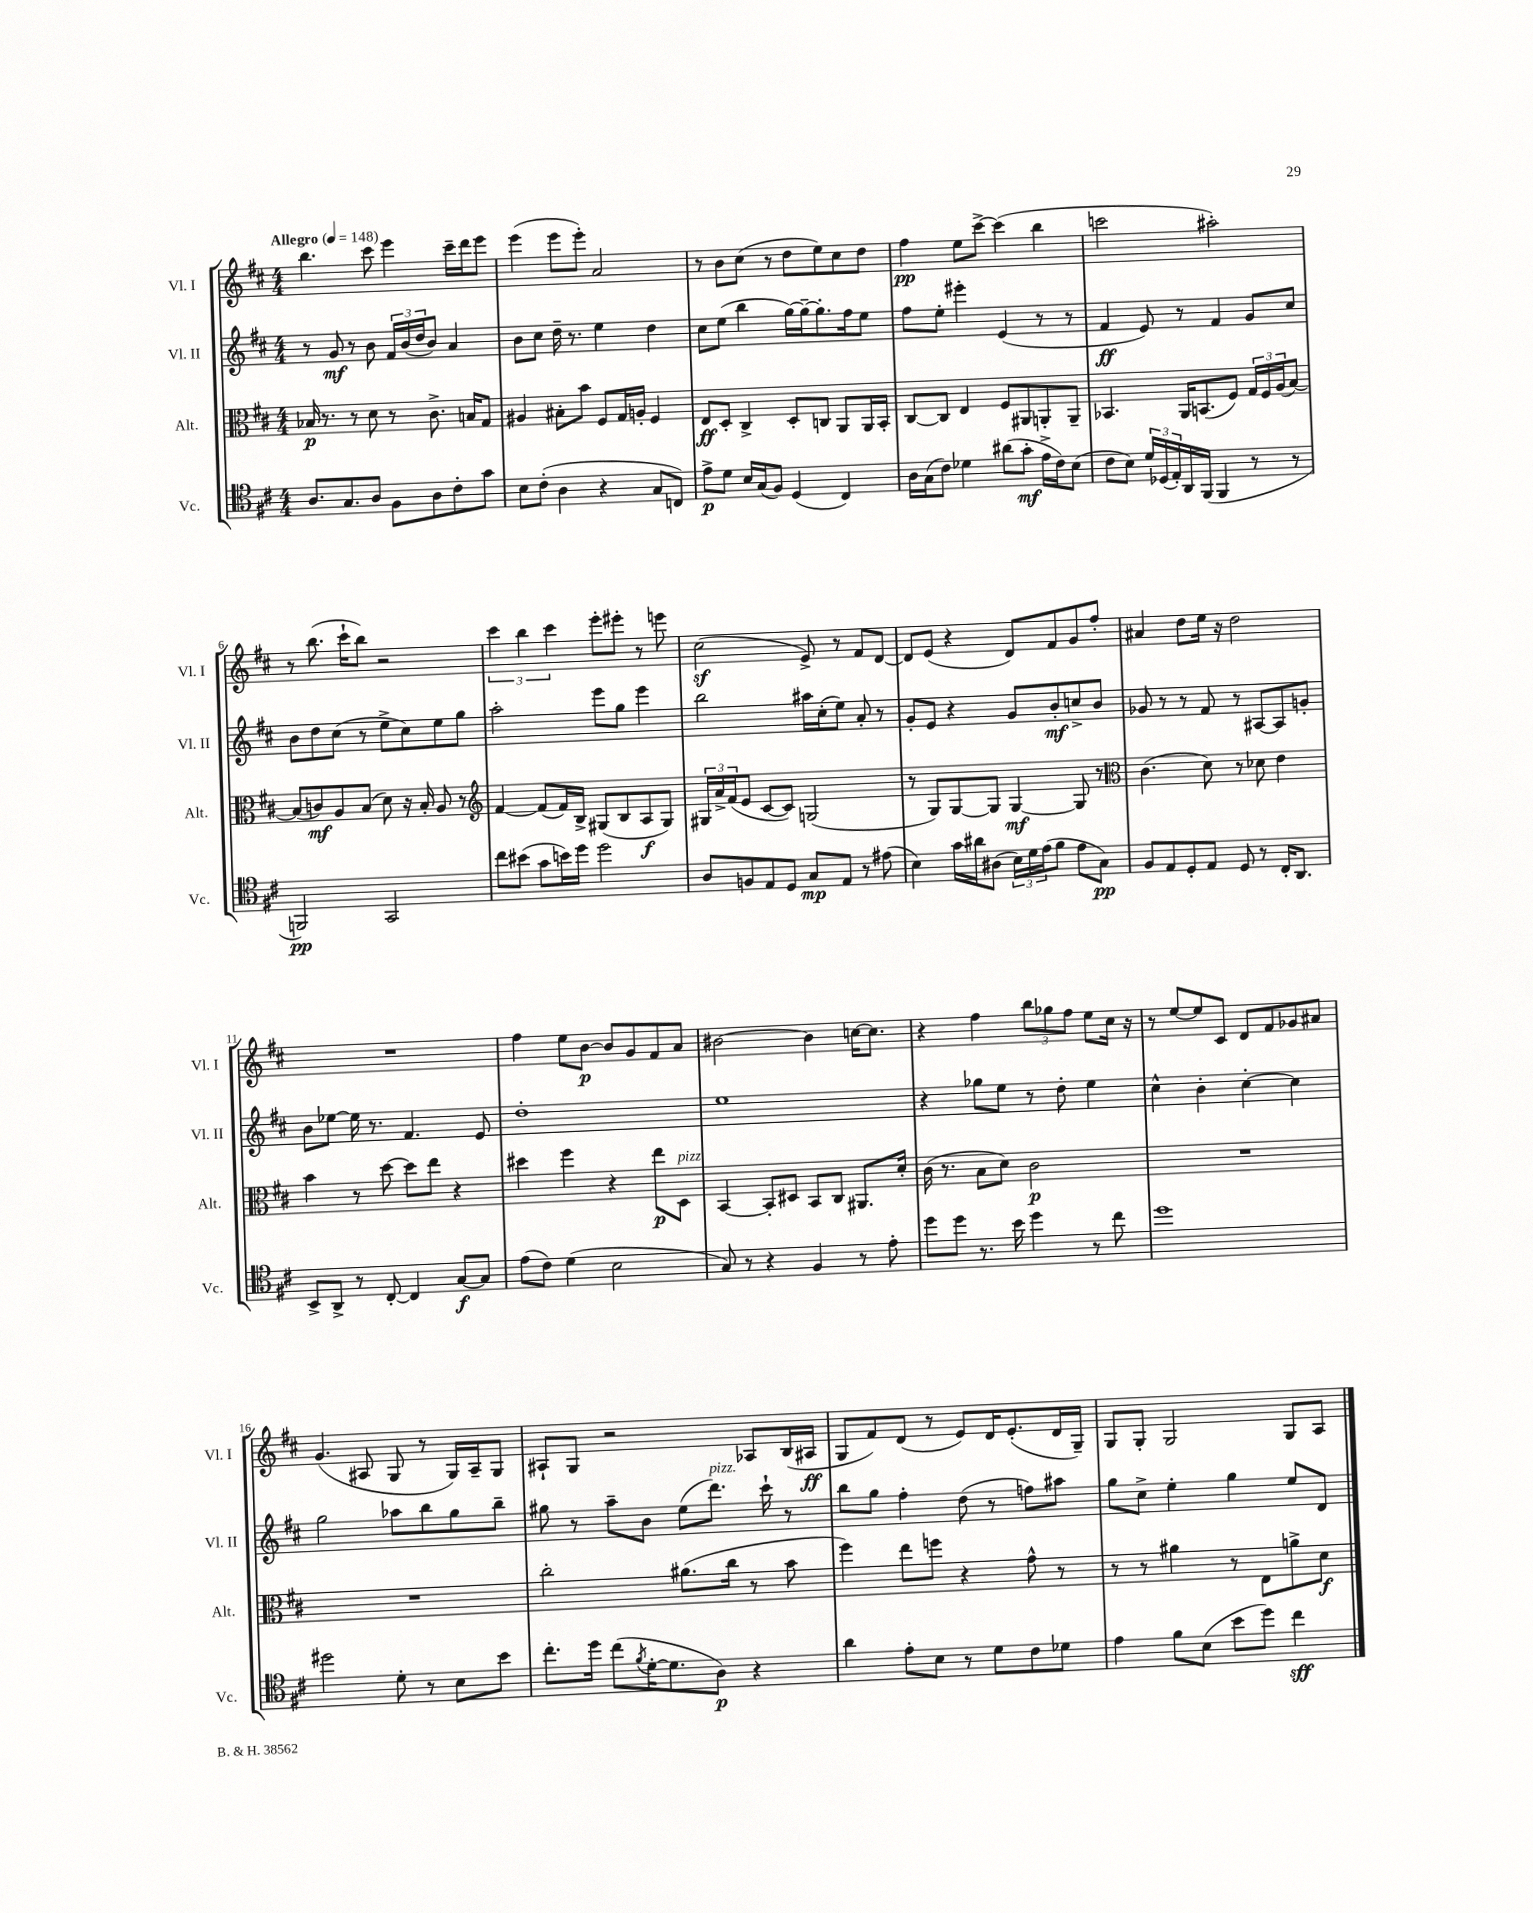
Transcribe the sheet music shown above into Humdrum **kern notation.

**kern	**kern	**kern	**kern
*staff4	*staff3	*staff2	*staff1
*clefC4	*clefC3	*clefG2	*clefG2
*k[f#c#]	*k[f#c#]	*k[f#c#]	*k[f#c#]
*M4/4	*M4/4	*M4/4	*M4/4
*MM148	*MM148	*MM148	*MM148
8.A/L	16B-/	8r	4.bb\
.	8.r	.	.
.	.	8g/	.
8.G/	.	.	.
.	8r	8r	.
8A/J	8d\	8b\	8ccc#\
8F#\L	8r	24f#/LL	4eee\
.	.	(24b/	.
.	.	24dd/J	.
8A\	8.c#^\	8b/J)	.
8c#'\	.	4a/	16ccc#~\LL
.	16B/LK	.	16ddd\J
8g\J	8G/J	.	8eee\J
=	=	=	=
8B\L	4A#/	8b\L	(4eee\
(8c#'\J	.	8cc#\J	.
4A\	8B#'\L	16dd~\	8eee\L
.	.	8.r	.
.	8b\J	.	8eee'\J)
4r	8F#/L	4ee\	2a/
.	16G/L	.	.
.	16A'/JJ	.	.
8G/L	4F#/	4dd\	.
8C/J)	.	.	.
=	=	=	=
8e^\L	8E/L	8cc#\L	8r
8d\J	8D'/J	(8ee\J	8b\L
16B/LL	4C#^/	4bb\	(8cc#\J
(16G/J	.	.	.
8F#/J)	.	.	8r
(4D/	8D'/L	[16gg\LL)	8dd\L
.	.	16gg~\_J	.
.	8C/J	8.gg'\]	8ee\)
4C#/)	8AA/L	.	8cc#\
.	.	16ff#\k	.
.	16AA/L	8ee\J	8dd\J
.	16BB'/JJ	.	.
=	=	=	=
16A\LL	[8C#/L	8ff#\L	4ff#\
(16G\J	.	.	.
8c#\J)	8C#/]J	8ee'\J	.
4d-\	4E/	4eee#'\	8ee\L
.	.	.	[8ccc#^\J
(8a#\L	8F#/L	(4e/	(4ccc#\]
8g'\J	8AA#/	.	.
16e^\LL	8AA'/	8r	4bb\
16c#\J)	.	.	.
(8B\J	8AA~/J	8r	.
=	=	=	=
8c#\L	4.BB-/	4f#/	2ccc\
8B\J)	.	.	.
24d/LL	.	8e/)	.
(24D-/	.	.	.
24E'/)	.	.	.
16AA/	16AA/LK	8r	.
(16FF#/JJ	(8.BB/	.	.
4FF#/	.	4f#/	2aa#'\)
.	8F#/J)	.	.
8r	24G/LL	8g/L	.
.	24F#/	.	.
.	(24A/J	.	.
8r	[8B/J)	8cc#/J	.
=	=	=	=
2FF/)	(8B/]L	8b\L	8r
.	8c/)	8dd\	(8.bb\
.	8A/	(8cc#\J	.
.	.	.	16ccc#`\LK
.	(8B/J	8r	8bb\J)
2GG/	8d\)	8ee^\L	2r
.	16r	8cc#\)	.
.	16B'/	.	.
.	8A/	8ee\	.
.	8r	8gg\J	.
=	=	=	=
*	*clefG2	*	*
8cc#\L	[4f#/	2aa'\	6ccc#\
(8b#\J	.	.	.
.	.	.	6bb\
8g\L	(8f#/]L	.	.
.	.	.	6ccc#\
16b\L)	16f#/L)	.	.
16dd\JJ	16B^/JJ	.	.
2dd\	(8G#/L	8eee\L	8eee'\L
.	8B/	8gg\J	8eee#'\J
.	8A/	4eee\	8r
.	8G#/J)	.	8eee\
=	=	=	=
8A/L	24G#/LL	2bb\	(2cc#\
.	24a^/	.	.
.	(24f#/J	.	.
8F/	8e/J	.	.
8E/	[8c#/L	.	.
8D/J	8c#/]J)	.	.
8G/L	(2G/	16aa#\LL	8e^/)
.	.	(16cc#'\J	.
8E/J	.	8ee\J)	8r
8r	.	8a'/	8f#/L
(8e#\	.	8r	[8d/J
=	=	=	=
4B\)	8r	8g'/L	8d/]L
.	8G/L)	8e/J	(8e/J
16g\LL	[8G/	4r	4r
16a#\J	.	.	.
(8A#\J	8G/]J	.	.
24B\LL)	[4G/	8g/L	8d/L)
24d\	.	.	.
(24e\J	.	.	.
8f#\J	.	8b'/	8f#/
8e\L	8G/]	8cc^/	8g/
8G\J)	8r	8b/J	8ff#'/J
=	=	=	=
*	*clefC3	*	*
8F#/L	(4.c#\	8g-/	4a#/
8E/	.	8r	.
8D'/	.	8r	8dd\L
8E/J	8d\)	8f#/	16ee\Jk
.	.	.	16r
8D/	8r	8r	2dd\
8r	8d-\	[8A#/L	.
16C#'/LK	4e\	8A#/]	.
8.AA/J	.	.	.
.	.	8g'/J	.
=	=	=	=
8BB^/L	4b\	8b\L	1r
8AA^/J	.	[8ee-\J	.
8r	8r	16ee-\]	.
.	.	8.r	.
[8C#'/	[8dd\	.	.
4C#/]	8dd\]L	4.f#/	.
.	8ee\J	.	.
[8G/L	4r	.	.
8G/]J	.	8e/	.
=	=	=	=
(8e\L	4dd#\	1dd'	4ff#\
8c#\J)	.	.	.
(4d\	4ff#\	.	8ee\L
.	.	.	[8b\J
2B\	4r	.	8b/]L
.	.	.	8g/
.	8ee\L	.	8f#/
.	8D\J	.	8a/J
=	=	=	=
8G/)	[4BB/	1ee	[2b#\
8r	.	.	.
4r	8BB'/]L	.	.
.	8D#/J	.	.
4F#/	8BB/L	.	4b#\]
.	8C#/J	.	.
8r	8.AA#/L	.	[16cc\LK
.	.	.	8.cc\]J
8e'\	.	.	.
.	16d'/Jk	.	.
=	=	=	=
8dd\L	(16c#\	4r	4r
.	8.r	.	.
8dd\J	.	.	.
8.r	8B\L	8gg-\L	4ff#\
.	8d\J)	8ee\J	.
16b\	.	.	.
4dd\	2c#\	8r	12bb\L
.	.	.	12gg-\
.	.	8dd'\	.
.	.	.	12ff#\J
8r	.	4ee\	8ee\L
8cc#\	.	.	16cc#\Jk
.	.	.	16r
=	=	=	=
1dd	1r	4cc#^^\	8r
.	.	.	[8ee/L
.	.	4b'\	8ee/]
.	.	.	8c#/J
.	.	[4cc#'\	8d/L
.	.	.	8f#/
.	.	4cc#\]	8g-/
.	.	.	8a#/J
=	=	=	=
2dd#\	1r	2gg\	(4.g/
.	.	.	8A#/
8d'\	.	8aa-\L	8G/
8r	.	8bb\	8r
8B\L	.	8gg\	16G/LL)
.	.	.	16A#~/J
8b\J	.	8bb~\J	8G/J
=	=	=	=
8.cc#'\L	2cc#'\	8gg#\	8A#`/L
.	.	8r	8G/J
16dd\Jk	.	.	.
(8cc#\L	.	8aa~\L	2r
8qf#/	.	.	.
[16d'\K	.	8b\J	.
8.d\]	.	.	.
.	(8.a#\L	(8ee\L	.
8A\J)	.	8.ddd\J)	.
.	16cc#\Jk	.	.
4r	8r	.	8A-/L
.	.	16ccc#`\	.
.	8b\	8r	(16B/L
.	.	.	16A#/JJ
=	=	=	=
4a\	4ff#\)	8bb\L	8G/L
.	.	8gg\J	8f#/)
8e'\L	8ee\L	4ff#'\	(8d/J
8B\J	8ff\J	.	8r
8r	4r	(8dd\	8e/L)
8d\L	.	8r	16d/K
.	.	.	(8.e'/
8c#\	8g^^\	8ff\L)	.
8d-\J	8r	8aa#\J	16d/L
.	.	.	16G~/JJ)
=	=	=	=
4e\	8r	8gg\L	8G/L
.	8r	8cc#^\J	8G'/J
8f#\L	4a#\	4ee'\	2G/
(8B\J	.	.	.
8b\L	8r	4gg\	.
8dd\J)	8E\L	.	.
4cc#\	8a^\	8ee/L	8G/L
.	8d\J	8d/J	8A/J
==	==	==	==
*-	*-	*-	*-
